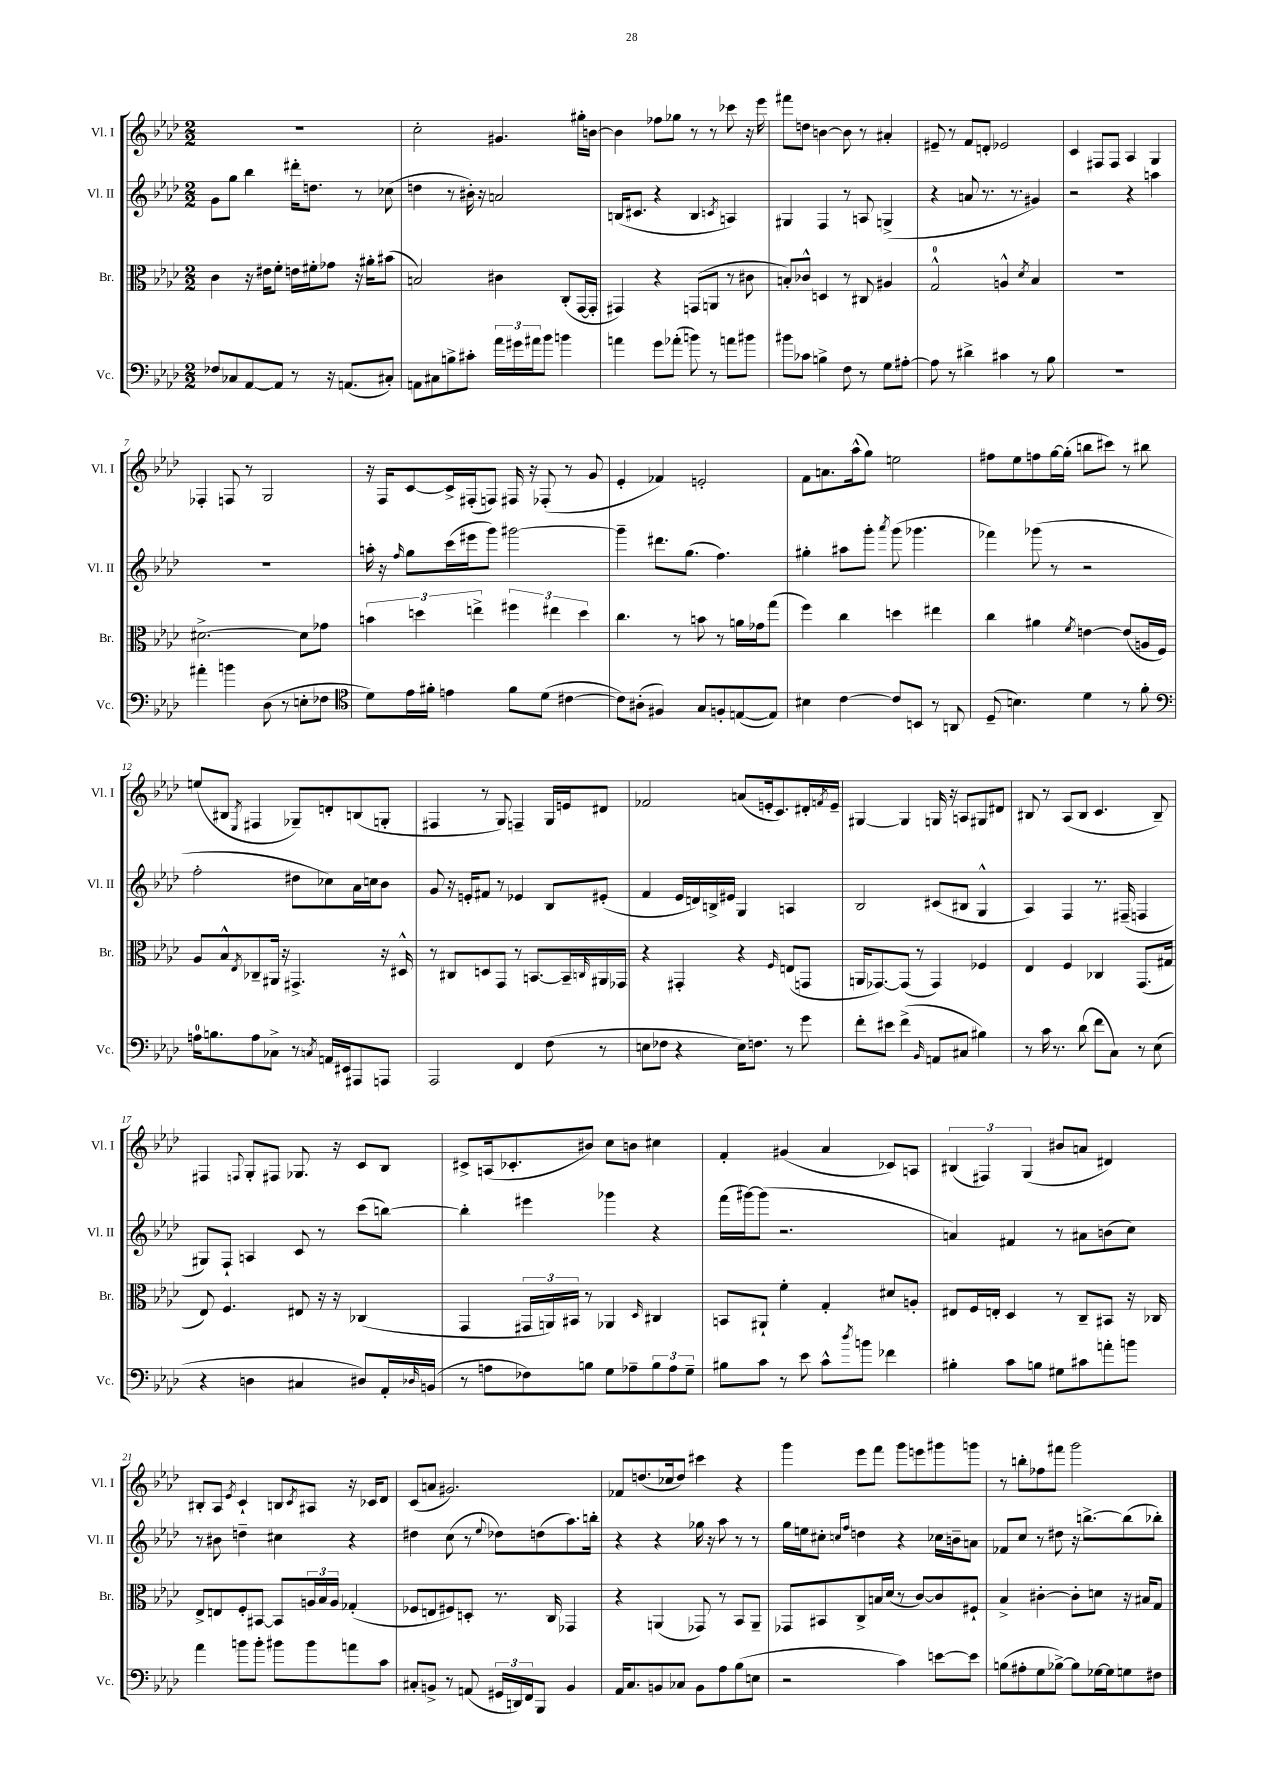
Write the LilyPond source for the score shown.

<<
\new StaffGroup <<
\new Staff = "s0" \with { instrumentName = "Vl. I" shortInstrumentName = "Vl. I" } {
    \clef treble \key aes \major \numericTimeSignature \time 2/2
    R1 |
    c''2-. gis'4. gis''16-. b'16~ |
    b'4 fes''8 ges''8 r8 r8 ces'''8 r16 ees'''16 |
    fis'''8 d''8 b'4~ b'8 r8 ais'4-. |
    eis'8-- r8 f'8 d'8-. ees'2 |
    c'4 fis8 fis8 aes4 g4 |
    fes4-. f8 r8 g2 |
    r16 f16 c'8~ c'16-> fis16-.( f8) fis16 r16 fes8-.( r8 g'8 |
    ees'4-. fes'4) e'2-. |
    f'8 a'8. aes''16-^( g''8) e''2 |
    fis''8 ees''8 f''8 g''16~ g''16-.( b''8 cis'''8) r8 bis''8 |
    e''8( bis8 \acciaccatura { ees8 } fis4 ges8--) d'8-. b8( g8-. |
    fis4 r8 g8) f4-- g16 e'16 dis'8 |
    fes'2 a'8( e'16-. c'8.) dis'16-. \acciaccatura { f'8 } e'16-- |
    gis4~ gis4 g16 r16 a8 gis8 dis'8 |
    bis8 r8 aes8( bis8 c'4. bis8--) |
    fis4 \appoggiatura { f8 } g8-. fis8 ges8. r16 c'8 bes8 |
    cis'8-> a16( ces'8.-. bis'8) c''8 b'8 cis''4 |
    f'4-. gis'4( aes'4 ces'8) a8 |
    \tuplet 3/2 { bis4( fis4) g4( } bis'8 a'8 dis'4) |
    bis8-. aes8 \acciaccatura { ees'8 } c'4-! b8 \acciaccatura { c'8 } ais8 r16 ces'16 des'8 |
    c'8( a'8 gis'2.) |
    fes'8 d''8.( ces''16 d''8) cis'''4 r4 |
    g'''4 ees'''8 f'''8 g'''8 e'''8 gis'''8 g'''8 |
    r8 b''8-. fes''8 fis'''8 g'''2 \bar "|." |
}
\new Staff = "s1" \with { instrumentName = "Vl. II" shortInstrumentName = "Vl. II" } {
    \clef treble \key aes \major \numericTimeSignature \time 2/2
    g'8 g''8 bes''4 dis'''16-. d''8. r8 ces''8( |
    d''4 r8 bis'16-.) r16 a'2 |
    b16( cis'8. r4 b4 \acciaccatura { c'8 } a4) |
    gis4 f4 r8 a8 g4->( |
    r4 a'8 r8. r8. gis'4) |
    r2 r4 a''4 |
    R1 |
    a''16-. r16 \grace { f''16 } g''8 c'''16( eis'''16 g'''8) gis'''2~ |
    gis'''4-- dis'''8. g''8.( f''4.) |
    gis''4-. ais''8 g'''8-. \acciaccatura { aes'''8 } g'''8( ges'''4. |
    fes'''4) ges'''8( r8 r2 |
    f''2-. dis''8 ces''8) aes'16 c''16 bes'8 |
    g'8 r16 e'16-. fis'8 r8 ees'4 bes8 eis'8-.( |
    f'4 ees'16 d'16) b16-> eis'16 g4 a4 |
    bes2 cis'8( bis8 g4-^ |
    aes4) f4 r8. fis16--( f4 |
    gis8) f8-! a4 c'8 r8 c'''8( b''8~) |
    b''4-. eis'''4 ges'''4 r4 |
    f'''16( gis'''16~) gis'''8( r2. |
    a'4) fis'4 r8 ais'8 b'8( c''8) |
    r8 bis'8 d''4-- cis''4 r4 |
    dis''4 c''8( r8 \appoggiatura { ees''8 } des''8) d''8( aes''8.) b''16-. |
    r4 r4 ges''16 r16 aes''8 r8 r8 |
    g''16 e''16 cis''8-. \grace { c''16 f''16 } d''4 r4 ces''16 b'16-- a'8 |
    fes'8 c''8 r8 dis''8 r16 b''8.~-> b''8( bes''8-.) \bar "|." |
}
\new Staff = "s2" \with { instrumentName = "Br." shortInstrumentName = "Br." } {
    \clef alto \key aes \major \numericTimeSignature \time 2/2
    c'4 r16 eis'16 f'8-. e'16 fis'16-. ges'8 r16 ais'16-. bis'8( |
    b2) cis'4 c8-.( g,16~ g,16-. |
    gis,4) r4 g,8( a,8 r8 cis'8 |
    b8-.) ces'8-^ d4 r8 cis8 ais4 |
    g2-0-^ a4-^ \acciaccatura { des'8 } bes4 |
    R1 |
    dis'2.~-> dis'8 ges'8 |
    \tuplet 3/2 { b'4 d''4 e''4-> } \tuplet 3/2 { fis''4 eis''4 d''4 } |
    c''4. r8 b'8 r8 a'16 ges'16 g''8( |
    f''4) c''4 d''4 eis''4 |
    c''4 ais'4 \acciaccatura { f'8 } e'4~ e'8( a16 f16) |
    aes8 bes8-^ \acciaccatura { ees8 } ces8-- ais,16 r16 gis,4.-> r16 dis16-^ |
    r8 cis8 d8 g,8 r8 b,8.~ b,16-- \grace { c16 } ais,16 ges,16 |
    r4 gis,4-. r4 \grace { f16 } e8( g,8 |
    a,16 ges,8.~) ges,8( r8 ges,4) fes4 |
    ees4 f4 ces4 g,8.( gis16 |
    ees8) f4. eis8 r16 r16 ces4( |
    g,4 \tuplet 3/2 { gis,16 a,16) bis,16 } r8 aes,4 \grace { des16 } cis4 |
    b,8 ais,8-! f'4-. g4-. dis'8 a8-. |
    eis8 f16 e16-. des4 r8 c8-- bis,8 r16 ces16 |
    ees8-> e8 f8-. bis,8~ bis,8 \tuplet 3/2 { a16 bes16 a16 } ges4-.( |
    fes8 e8 fis8) d8-. r8. c16 ges,4 |
    r4 a,4( ges,8) r8 bes,8 a,8-- |
    ges,8 bis,8 c8-> b16 des'16( r8 c'8~) c'8 fis8-! |
    bes4-> cis'4~-. cis'8-. d'8 r16 bis16 g8 \bar "|." |
}
\new Staff = "s3" \with { instrumentName = "Vc." shortInstrumentName = "Vc." } {
    \clef bass \key aes \major \numericTimeSignature \time 2/2
    fes8 ces8 aes,8~ aes,8 r8 r16 a,8.( cis8-.) |
    a,8 cis8 b8-> cis'8-. \tuplet 3/2 { aes'16 gis'16 ais'16 } bes'8 b'4 |
    a'4 g'8 aes'8-.( b'8) r8 a'8 bis'8 |
    bis'8 ces'8 b4-> f8 r8 g8 ais8~-. |
    ais8 r8 dis'4-> cis'4 r8 bes8 |
    R1 |
    ais'4-. b'4 des8( r8 e8-. fes8 |
    \clef tenor des'8) ees'16 fis'16-. e'4 fis'8 des'8( cis'4~ |
    cis'8) ais8-.( fis4) g8 f8-. e8~( e8) |
    bis4 c'4~ c'8 b,8 r8 a,8 |
    des8--( b4.) des'4 r8 f'8-. |
    \clef bass a16-0 b8. a8 ces8-> r8 \acciaccatura { c8 } a,16 eis,16 ais,,8 a,,8 |
    aes,,2 f,4 f8( r8 |
    e8 fes8 r4 e16) f8. r8 g'8 |
    f'8-. eis'8 f'4->( \grace { bes,16 } a,8 cis8 bis4) |
    r8 c'16 r8. des'8( f'8 c8) r8 ees8( |
    r4 d4 cis4 dis8) aes,16-. \grace { des16 } b,16( |
    r8 a8 fes8) b8 g8 aes8-- \tuplet 3/2 { b8 aes8 g8-- } |
    bis8 c'8 r8 ees'8 c'8-^ \acciaccatura { des''8 } b'8 fes'4 |
    bis4-. c'8 b8 gis8 cis'8 a'8-. b'8 |
    aes'4 b'8 b'8-. bis'8 bis'8 a'8 c'8 |
    cis8-. b,8-> r8 a,8( \tuplet 3/2 { gis,16 d,16) f,16 } bes,,8 b,4 |
    aes,16 c8. b,8 ces8 b,8 aes8 bes8( e8 |
    r2 c'4) e'8~ e'8 |
    b8( ais8-. g8 bes8~->) bes8 ges16~ ges16 g8 fis8 \bar "|." |
}
>>
>>
